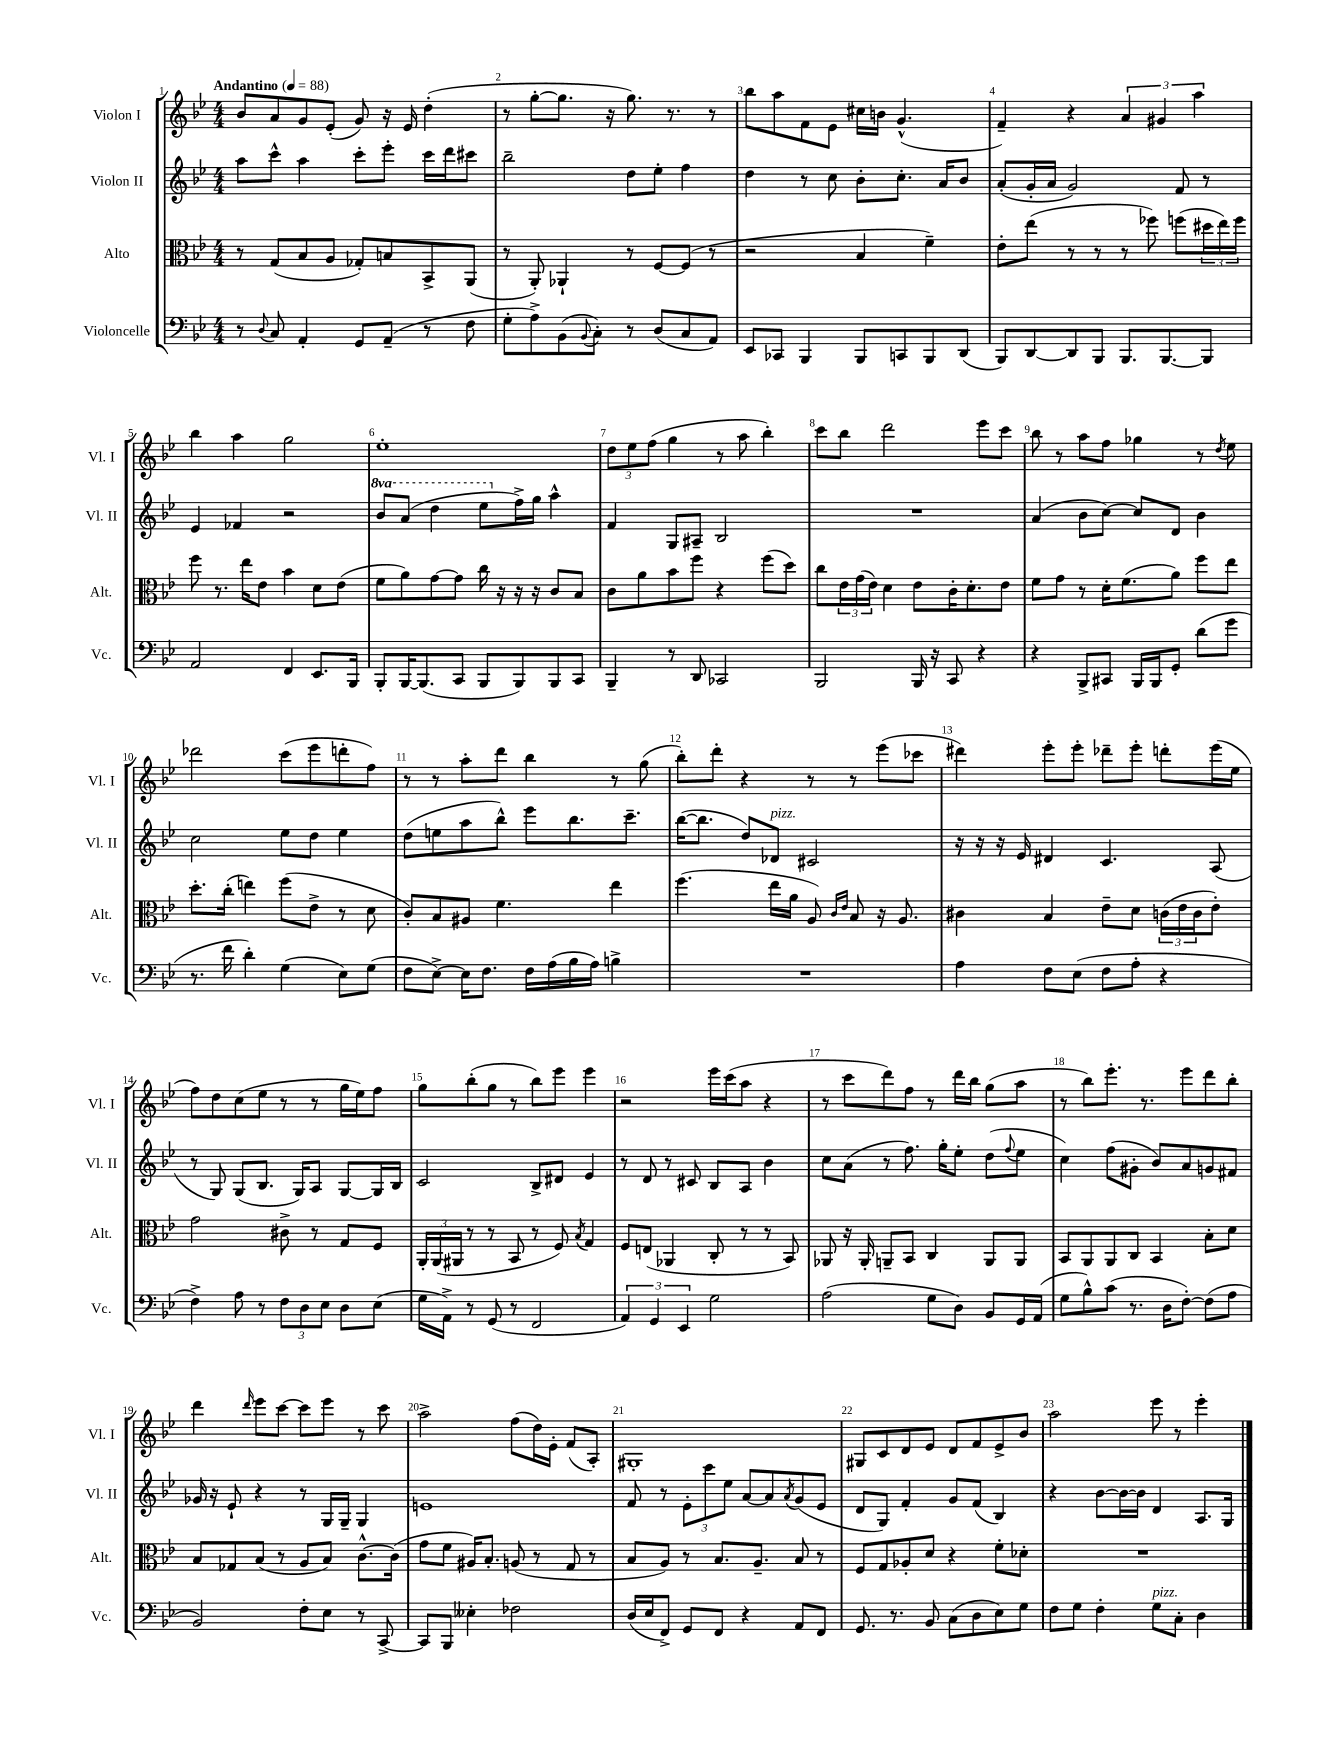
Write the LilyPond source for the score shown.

<<
\new StaffGroup <<
\new Staff = "s0" \with { instrumentName = "Violon I" shortInstrumentName = "Vl. I" } {
    \clef treble \key bes \major \numericTimeSignature \time 4/4 \tempo "Andantino" 4 = 88
    bes'8 a'8 g'8 ees'8-.( g'8) r16 ees'16 d''4-.( |
    r8 g''8~-. g''8. r16 g''8.) r8. r8 |
    bes''8 a''8 f'8 ees'8 cis''16 b'16 g'4.-^( |
    f'4--) r4 \tuplet 3/2 { a'4 gis'4 a''4 } |
    bes''4 a''4 g''2 |
    ees''1-. |
    \tuplet 3/2 { d''8 ees''8 f''8( } g''4 r8 a''8 bes''4-.) |
    c'''8 bes''8 d'''2 ees'''8 c'''8 |
    bes''8 r8 a''8 f''8 ges''4 r8 \acciaccatura { d''8 } ees''8 |
    des'''2 c'''8( ees'''8 d'''8-. f''8) |
    r8 r8 a''8-. d'''8 bes''4 r8 g''8( |
    bes''8-.) d'''8-. r4 r8 r8 ees'''8( ces'''8 |
    dis'''4) ees'''8-. ees'''8-. des'''8-- ees'''8-. d'''8-. ees'''16( ees''16 |
    f''8) d''8 c''8( ees''8 r8 r8 g''16 ees''16) f''8 |
    g''8 bes''8-.( g''8 r8 bes''8) ees'''8 ees'''4 |
    r2 ees'''16 c'''16( a''8 r4 |
    r8 c'''8 d'''8) f''8 r8 d'''16 bes''16 g''8( a''8 |
    r8 bes''8) ees'''8.-. r8. ees'''8 d'''8 bes''8-. |
    d'''4 \grace { d'''16 } ees'''8 c'''8~ c'''8 ees'''8 r8 c'''8 |
    a''2-> f''8( d''16) ees'16-. f'8( a8-.) |
    gis1-. |
    gis8 c'8 d'8 ees'8 d'8 f'8 ees'8-> bes'8 |
    a''2 ees'''8 r8 ees'''4-. \bar "|." |
}
\new Staff = "s1" \with { instrumentName = "Violon II" shortInstrumentName = "Vl. II" } {
    \clef treble \key bes \major \numericTimeSignature \time 4/4 \set Staff.ottavationMarkups = #ottavation-simple-ordinals
    a''8 c'''8-^ a''4 c'''8-. ees'''8-. c'''16 d'''16 cis'''8 |
    bes''2-- d''8 ees''8-. f''4 |
    d''4 r8 c''8 bes'8-. c''8.-. a'16 bes'8 |
    a'8-.( g'16-. a'16 g'2) f'8 r8 |
    ees'4 fes'4 r2 |
    \ottava #1 bes''8 a''8( d'''4 ees'''8 \ottava #0 f''16->) g''16 a''4-^ |
    f'4 g8 ais8-- bes2 |
    R1 |
    a'4( bes'8 c''8~) c''8 d'8 bes'4 |
    c''2 ees''8 d''8 ees''4 |
    d''8( e''8 a''8 bes''8-^) ees'''8 bes''8. c'''8.-- |
    bes''16~( bes''8. d''8) des'8^\markup { \italic "pizz." } cis'2 |
    r16 r16 r16 ees'16 dis'4 c'4. a8( |
    r8 g8) g8( bes8. g16) a8 g8~ g16 bes16 |
    c'2 bes8-> dis'8 ees'4 |
    r8 d'8 r8 cis'8 bes8 a8 bes'4 |
    c''8 a'8( r8 f''8.) g''16-. ees''8-. d''8( \appoggiatura { f''8 } ees''8 |
    c''4) f''8( gis'8-. bes'8) a'8 g'8 fis'8 |
    ges'16 r16 ees'8-! r4 r8 g16 g16-- g4 |
    e'1 |
    f'8 r8 \tuplet 3/2 { ees'8-. c'''8 ees''8 } a'8~ a'8 \acciaccatura { a'8 } g'8( ees'8 |
    d'8 g8) f'4-. g'8 f'8( bes4) |
    r4 bes'8~ bes'16~ bes'16 d'4 a8. g16 \bar "|." |
}
\new Staff = "s2" \with { instrumentName = "Alto" shortInstrumentName = "Alt." } {
    \clef alto \key bes \major \numericTimeSignature \time 4/4
    r8 g8( bes8 a8 ges8-.) b8 bes,8-> a,8( |
    r8 a,8-.) aes,4-! r8 f8~ f8( r8 |
    r2 bes4 f'4--) |
    ees'8-. ees''8( r8 r8 r8 fes''8) f''8( \tuplet 3/2 { dis''16 ees''16) f''16 } |
    f''8 r8. ees''16 ees'8 bes'4 d'8 ees'8( |
    f'8 a'8) g'8~ g'8 c''16 r16 r16 r16 c'8 bes8 |
    c'8 a'8 bes'8 f''8 r4 f''8( d''8) |
    c''8 \tuplet 3/2 { ees'16 g'16( ees'16) } d'4 ees'8 c'16-. d'8.-. ees'8 |
    f'8 g'8 r8 d'16-. f'8.( a'8) f''8 ees''8 |
    d''8.-. c''16-.( e''4) f''8( ees'8-> r8 d'8 |
    c'8-.) bes8 ais8 f'4. ees''4 |
    f''4.( ees''16 a'16 a8) \grace { c'16 ees'16 } bes8 r16 a8. |
    cis'4 bes4 ees'8-- d'8 \tuplet 3/2 { c'16( ees'16 c'16 } ees'8-.) |
    g'2 cis'8-> r8 g8 f8 |
    \tuplet 3/2 { a,16-. a,16( ais,16 } r8 r8 bes,8 r8 f8) \acciaccatura { bes8 } g4 |
    f8 e8( aes,4 c8-. r8 r8 bes,8) |
    aes,8 r16 aes,16-. a,8-- bes,8 c4 a,8 a,8 |
    bes,8 a,8 a,8 c8 bes,4 bes8-. d'8 |
    bes8 ges8 bes8( r8 a8 bes8) c'8.~-^ c'16( |
    g'8 f'8 ais16) bes8.-. a8( r8 g8 r8 |
    bes8 a8) r8 bes8. a8.-- bes8 r8 |
    f8 g8 aes8-. d'8 r4 f'8-. des'8-. |
    R1 \bar "|." |
}
\new Staff = "s3" \with { instrumentName = "Violoncelle" shortInstrumentName = "Vc." } {
    \clef bass \key bes \major \numericTimeSignature \time 4/4
    r8 \appoggiatura { d8 } c8 a,4-. g,8 a,8--( r8 f8 |
    g8-. a8->) bes,8( \appoggiatura { bes,8 } c8-.) r8 d8( c8 a,8) |
    ees,8 ces,8 bes,,4 bes,,8 c,8 bes,,8 d,8( |
    bes,,8) d,8~ d,8 bes,,8 bes,,8. bes,,8.~ bes,,8 |
    a,2 f,4 ees,8. bes,,16 |
    bes,,8-. bes,,16~ bes,,8.( c,8 bes,,8 bes,,8) bes,,8 c,8 |
    bes,,4-- r8 d,8 ces,2 |
    bes,,2 bes,,16 r16 c,8 r4 |
    r4 bes,,8-> cis,8 bes,,16 bes,,16 g,8-. d'8( g'8 |
    r8. f'16 d'4-.) g4( ees8) g8( |
    f8 ees8~->) ees16 f8. f16 a16( bes16 a16) b4-> |
    R1 |
    a4 f8 ees8( f8 a8-. r4 |
    f4->) a8 r8 \tuplet 3/2 { f8 d8 ees8 } d8 ees8( |
    g16 a,16->) r8 g,8( r8 f,2 |
    \tuplet 3/2 { a,4) g,4 ees,4 } g2 |
    a2( g8 d8) bes,8 g,16 a,16( |
    g8 bes8-^) c'8( r8. d16 f8~-.) f8( a8 |
    bes,2) f8-. ees8 r8 c,8~-> |
    c,8 bes,,8 eeses4-. fes2 |
    d16( ees16 f,8->) g,8 f,8 r4 a,8 f,8 |
    g,8. r8. bes,8 c8( d8 ees8) g8 |
    f8 g8 f4-. g8^\markup { \italic "pizz." } c8-. d4 \bar "|." |
}
>>
>>
\layout { \context { \Score \override BarNumber.break-visibility = ##(#f #t #t) barNumberVisibility = #all-bar-numbers-visible } }
